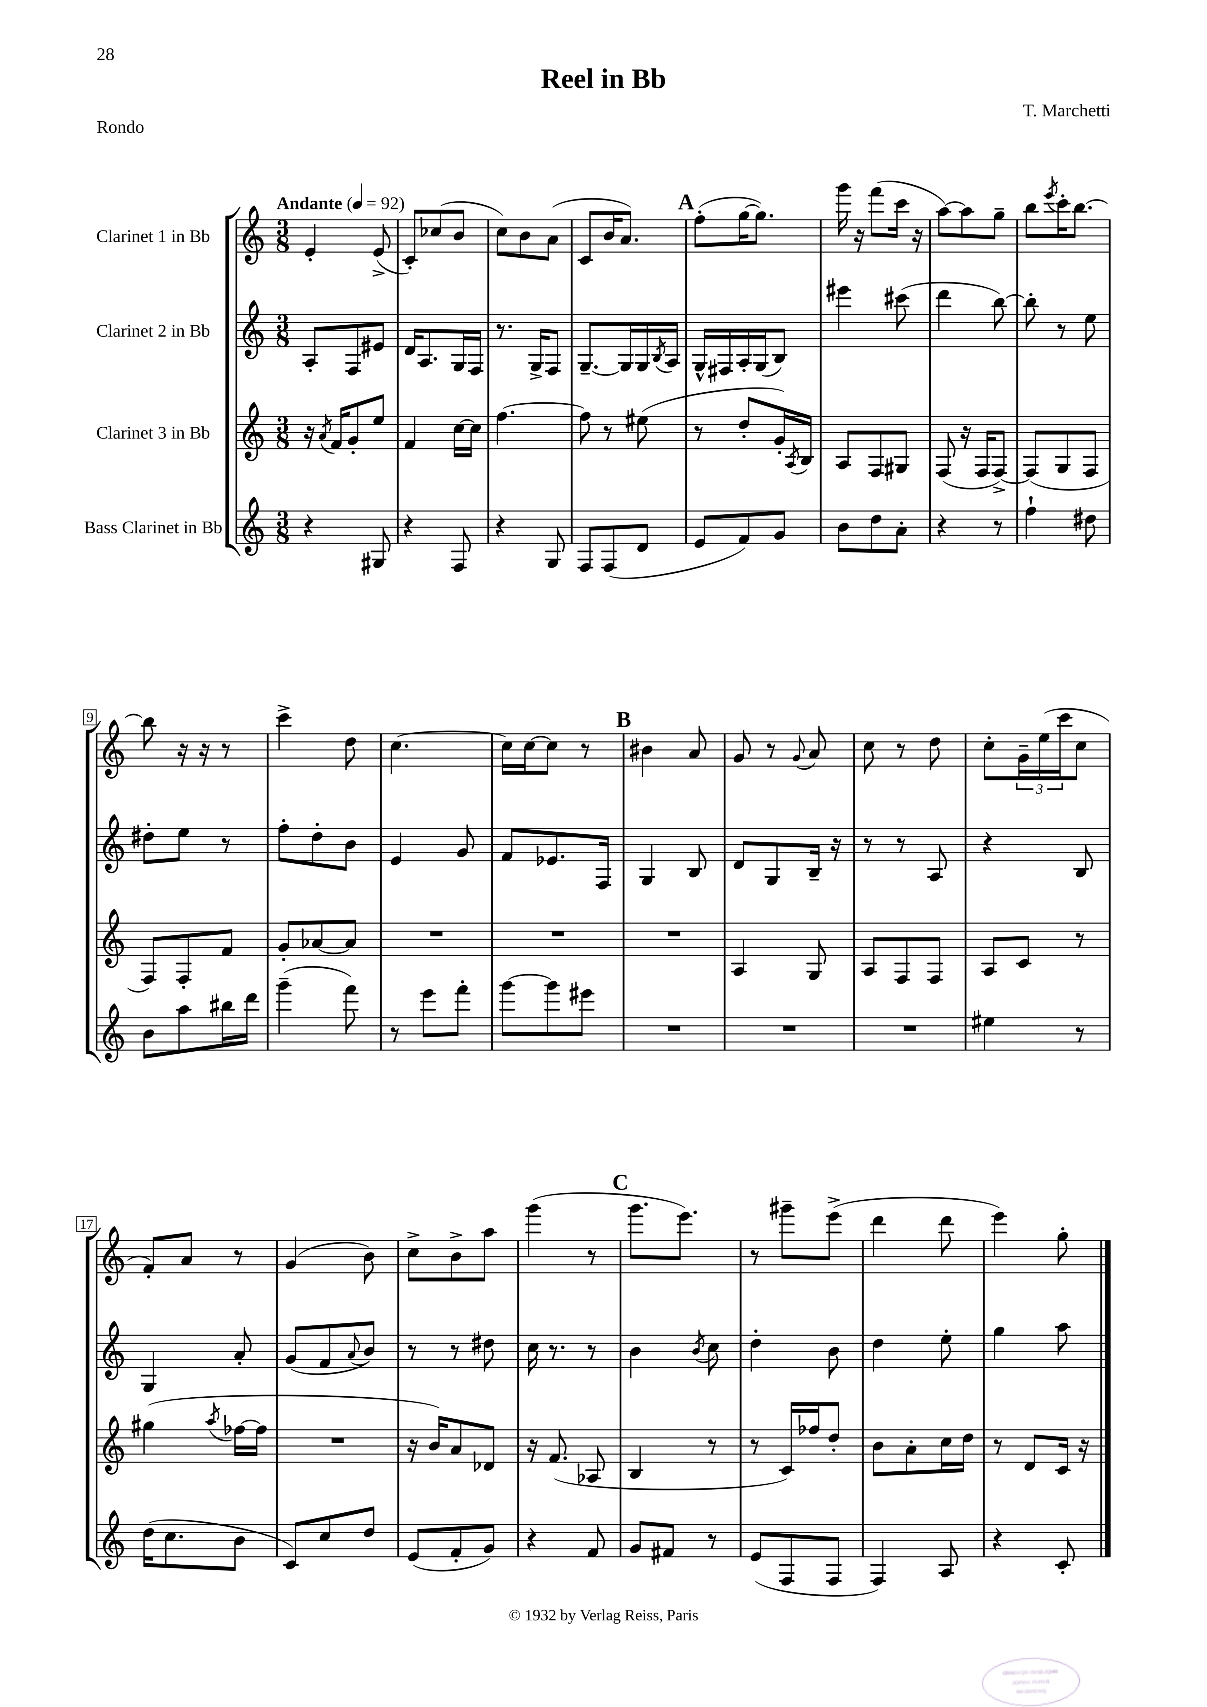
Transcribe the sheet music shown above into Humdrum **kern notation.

**kern	**kern	**kern	**kern
*staff4	*staff3	*staff2	*staff1
*clefG2	*clefG2	*clefG2	*clefG2
*k[]	*k[]	*k[]	*k[]
*M3/8	*M3/8	*M3/8	*M3/8
*MM92	*MM92	*MM92	*MM92
4r	16r	8A'/L	4e'/
.	8qa/	.	.
.	16f/LK	.	.
.	8g'/	8F/	.
8G#/	8ee/J	8e#/J	(8e^/
=	=	=	=
4r	4f/	16d/LK	8c'/L)
.	.	8.A/	.
.	.	.	(8cc-/
8F/	[16cc\LL	16G/L	8b/J
.	16cc\]JJ	16F/JJ	.
=	=	=	=
4r	[4.ff\	8.r	8cc\L)
.	.	.	8b\
.	.	16G^/LK	.
8G/	.	8F/J	(8a\J
=	=	=	=
8F/L	8ff\]	[8.G~/L	8c/L
(8F/	8r	.	16b/K
.	.	16G/]L	8.a/J)
8d/J	(8ee#\	16G/	.
.	.	8qB/	.
.	.	16A/JJ	.
=	=	=	=
8e/L	8r	16G^^/LL	(8ff'\L
.	.	16F#/	.
8f/)	8dd'/L	16A'/	[16gg\K
.	.	(16G/J	8.gg\]J)
8g/J	16g'/L)	8B/J)	.
.	8qA/	.	.
.	16B/JJ	.	.
=	=	=	=
8b\L	8A/L	4eee#\	16ggg\
.	.	.	16r
8dd\	8F/	.	(8fff\L
8a'\J	8G#/J	(8ccc#\	16ccc\Jk
.	.	.	16r
=	=	=	=
4r	(8F/	4ddd\	[8aa\L)
.	16r	.	8aa\]
.	16F/LK	.	.
8r	[8F^/J)	[8bb\)	8gg~\J
=	=	=	=
4ff`\	(8F/]L	8bb'\]	8bb\L
.	.	.	8qeee/
.	8G/	8r	16ccc'\K
.	.	.	[8.bb\J
8dd#\	8F/J	8ee\	.
=	=	=	=
8b\L	8F/L)	8dd#'\L	8bb\]
8aa\	8F'/	8ee\J	16r
.	.	.	16r
16bb#\L	8f/J	8r	8r
16ddd\JJ	.	.	.
=	=	=	=
(4ggg~\	8g'/L	8ff'\L	4ccc^\
.	[8a-/	8dd'\	.
8fff\)	8a-/]J	8b\J	8dd\
=	=	=	=
8r	4.r	4e/	[4.cc\
8eee\L	.	.	.
8fff'\J	.	8g/	.
=	=	=	=
[8ggg\L	4.r	8f/L	16cc\]LL
.	.	.	[16cc\J
8ggg\]	.	8.e-/	8cc\]J
8eee#\J	.	.	8r
.	.	16F/Jk	.
=	=	=	=
4.r	4.r	4G/	4b#\
.	.	8B/	8a/
=	=	=	=
4.r	4A/	8d/L	8g/
.	.	8G/	8r
.	.	.	8qqg/
.	8G/	16B~/Jk	8a/
.	.	16r	.
=	=	=	=
4.r	8A/L	8r	8cc\
.	8F/	8r	8r
.	8F/J	8A/	8dd\
=	=	=	=
4ee#\	8A/L	4r	8cc'\L
.	8c/J	.	24g~\L
.	.	.	(24ee\
.	.	.	24ccc\J
8r	8r	8B/	8cc\J
=	=	=	=
(16dd\LK	(4gg#\	4G/	8f'/L)
8.cc\	.	.	.
.	.	.	8a/J
.	8qaa/	.	.
8b\J	[16ff-\LL	8a'/	8r
.	16ff-\]JJ	.	.
=	=	=	=
8c/L)	4.r	(8g/L	(4g/
8cc/	.	8f/	.
.	.	8qqa/	.
8dd/J	.	8b/J)	8b\)
=	=	=	=
(8e/L	16r	8r	8cc^\L
.	16b/LK)	.	.
8f'/	8a/	8r	8b^\
8g/J)	8d-/J	8dd#\	8aa\J
=	=	=	=
4r	16r	16cc\	(4ggg\
.	(8.f/	8.r	.
8f/	8A-/	8r	8r
=	=	=	=
8g/L	4B/	4b\	8.ggg\L
8f#/J	.	.	.
.	.	.	8.eee\J)
.	.	8qb/	.
8r	8r	8cc\	.
=	=	=	=
(8e/L	8r	4dd'\	8r
8F/	16c/LL)	.	8ggg#~\L
.	16ff-/J	.	.
8F/J	8dd'/J	8b\	(8eee^\J
=	=	=	=
4F/)	8b\L	4dd\	4ddd\
.	8a'\	.	.
8A/	16cc\L	8ee'\	8ddd\
.	16dd\JJ	.	.
=	=	=	=
4r	8r	4gg\	4eee\)
.	8d/L	.	.
8c'/	16c/Jk	8aa\	8gg'\
.	16r	.	.
==	==	==	==
*-	*-	*-	*-
